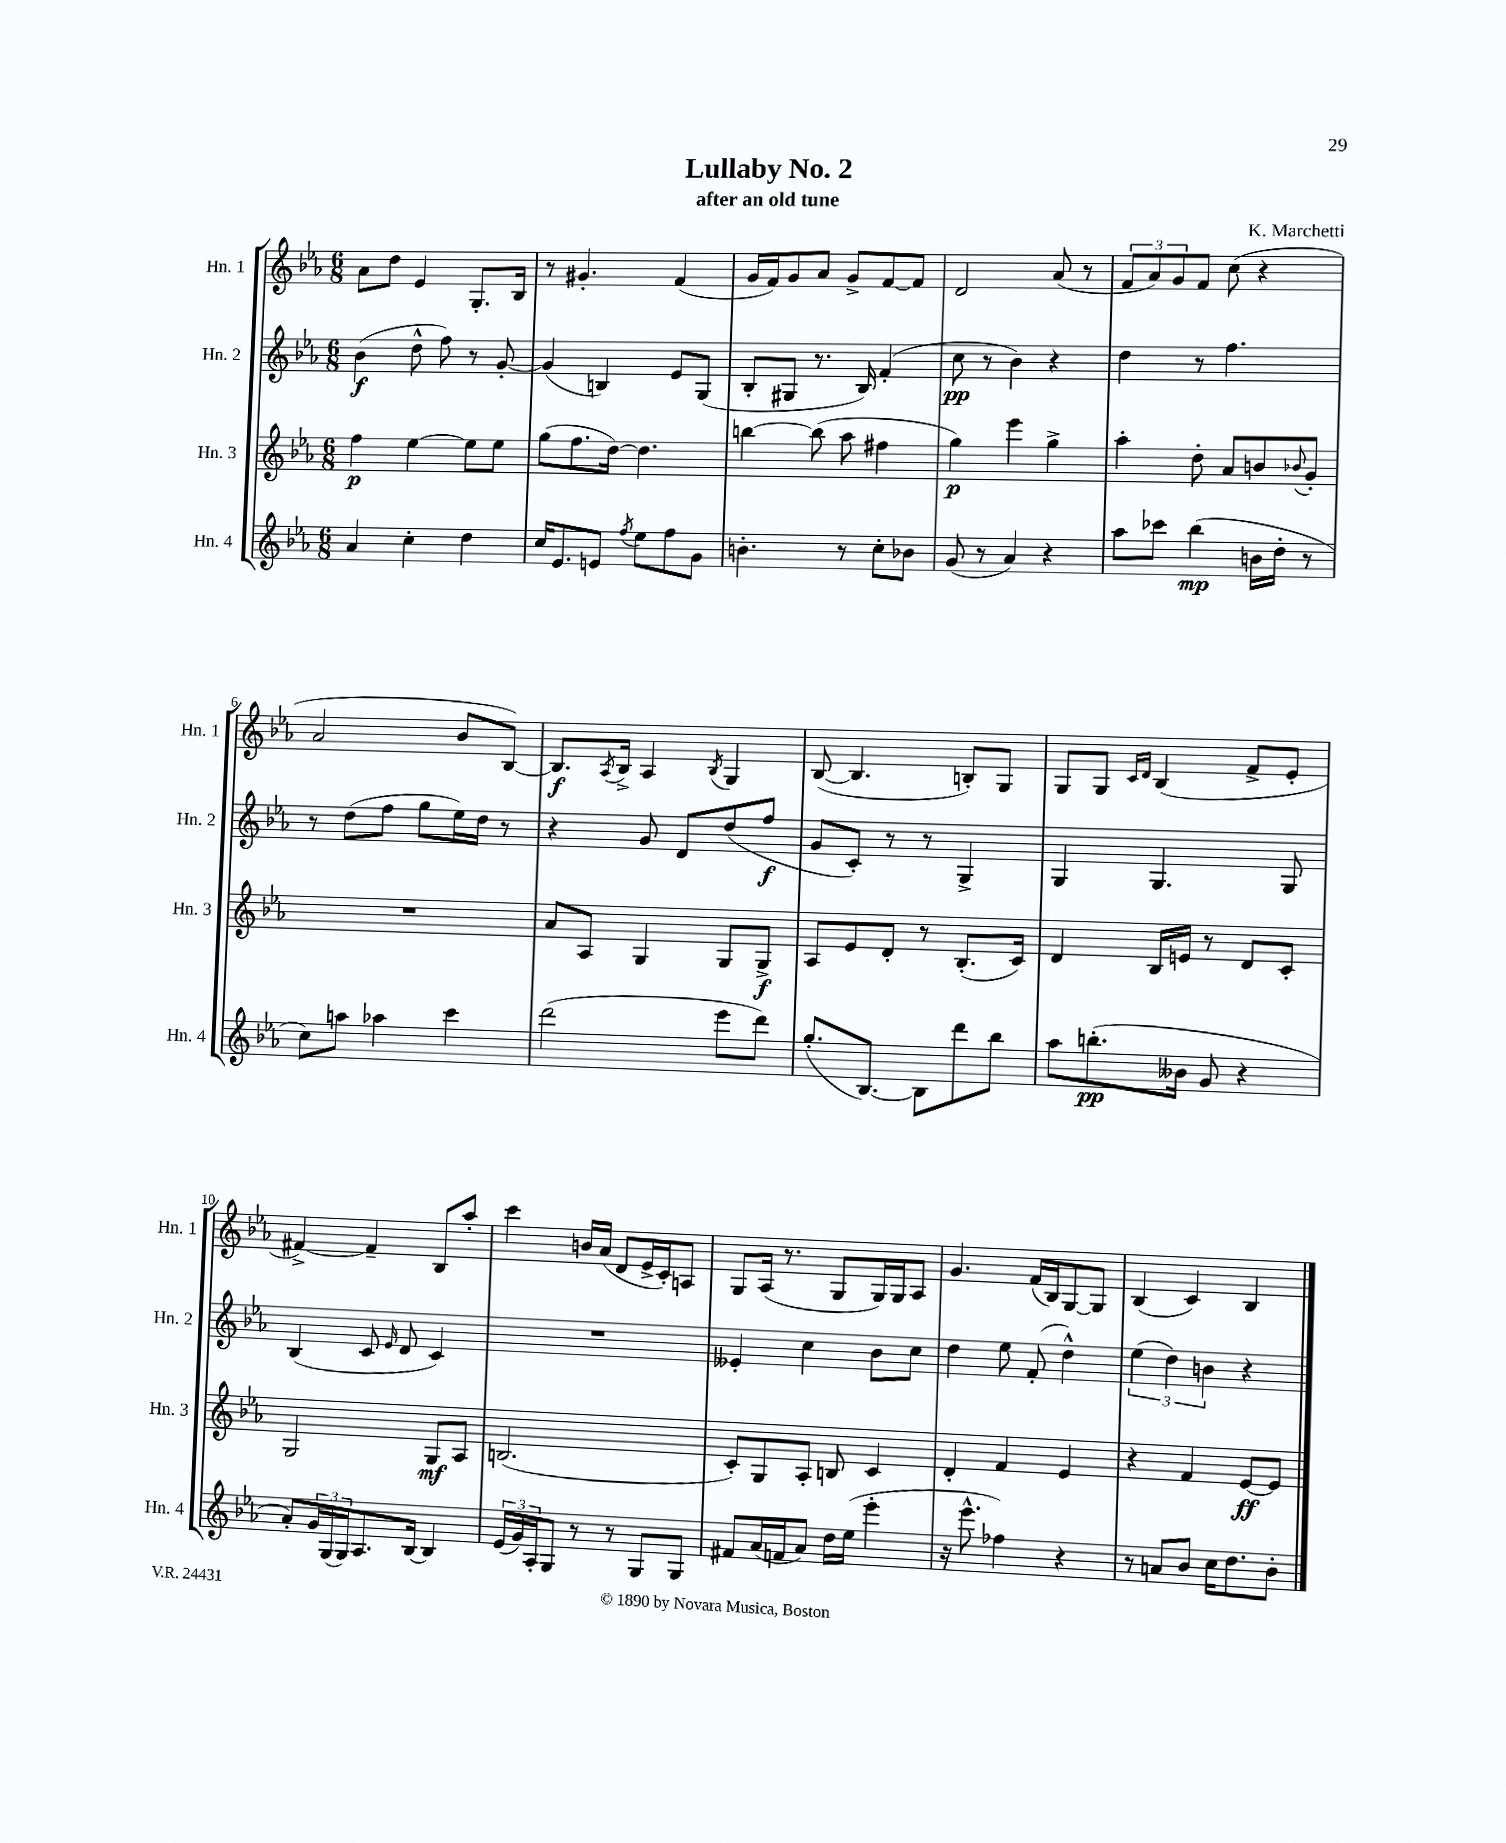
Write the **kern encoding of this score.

**kern	**dynam	**kern	**dynam	**kern	**dynam	**kern	**dynam
*part4	*part4	*part3	*part3	*part2	*part2	*part1	*part1
*staff4	*staff4	*staff3	*staff3	*staff2	*staff2	*staff1	*staff1
*I"Hn. 4	*	*I"Hn. 3	*	*I"Hn. 2	*	*I"Hn. 1	*
*I'Hn. 4	*	*I'Hn. 3	*	*I'Hn. 2	*	*I'Hn. 1	*
*clefG2	*	*clefG2	*	*clefG2	*	*clefG2	*
*k[b-e-a-]	*	*k[b-e-a-]	*	*k[b-e-a-]	*	*k[b-e-a-]	*
*M6/8	*	*M6/8	*	*M6/8	*	*M6/8	*
=1	=1	=1	=1	=1	=1	=1	=1
4a-/	.	4ff\	p	(4b-\	f	8a-\L	.
.	.	.	.	.	.	8dd\J	.
4cc'\	.	[4ee-\	.	8dd^^\	.	4e-/	.
.	.	.	.	8ff\)	.	.	.
4dd\	.	8ee-\L]	.	8r	.	8.G'/L	.
.	.	8ee-\J	.	[8g'/	.	.	.
.	.	.	.	.	.	16B-/Jk	.
=2	=2	=2	=2	=2	=2	=2	=2
16cc/KL	.	(8gg\L	.	(4g/]	.	8r	.
8.e-/	.	.	.	.	.	.	.
.	.	8.ff\	.	.	.	4.g#X'/	.
8en/J	.	.	.	4Bn/)	.	.	.
.	.	[16dd\Jk)	.	.	.	.	.
8qff/	.	.	.	.	.	.	.
8ee-\L	.	4.dd\]	.	.	.	.	.
8ff\	.	.	.	8e-/L	.	(4f/	.
8g\J	.	.	.	(8G/J	.	.	.
=3	=3	=3	=3	=3	=3	=3	=3
4.bn'\	.	[4bbn\	.	8B-'/L	.	16g/LL	.
.	.	.	.	.	.	16f/J)	.
.	.	.	.	8G#X/J	.	8g/	.
.	.	(8bb\]	.	8.r	.	8a-/J	.
8r	.	8aa-\	.	.	.	8g^/L	.
.	.	.	.	16B-/)	.	.	.
8cc'\L	.	4ff#X\	.	(4f'/	.	[8f/	.
8b-X\J	.	.	.	.	.	8f/J]	.
=4	=4	=4	=4	=4	=4	=4	=4
(8g/	.	4gg\)	p	8cc\	pp	2d/	.
8r	.	.	.	8r	.	.	.
4a-/)	.	4eee-\	.	4b-\)	.	.	.
4r	.	4gg^\	.	4r	.	(8a-/	.
.	.	.	.	.	.	8r	.
=5	=5	=5	=5	=5	=5	=5	=5
8aa-\L	.	4aa-'\	.	4dd\	.	12f/L	.
.	.	.	.	.	.	12a-/)	.
8ccc-X\J	.	.	.	.	.	.	.
.	.	.	.	.	.	12g/	.
(4bb-\	mp	8dd'\	.	8r	.	8f/J	.
.	.	8a-/L	.	4.ff\	.	(8cc\	.
16bn\LL	.	8bn/	.	.	.	4r	.
16dd'\JJ	.	.	.	.	.	.	.
.	.	8qqb-X/	.	.	.	.	.
8r	.	8g'/J	.	.	.	.	.
!!LO:LB:g=z
=6	=6	=6	=6	=6	=6	=6	=6
8cc\L)	.	2.r	.	8r	.	2a-/	.
8aan\J	.	.	.	(8dd\L	.	.	.
4aa-X\	.	.	.	8ff\J	.	.	.
.	.	.	.	8gg\L	.	.	.
4ccc\	.	.	.	16ee-\L)	.	8b-/L	.
.	.	.	.	16dd\JJ	.	.	.
.	.	.	.	8r	.	[8B-/J)	.
=7	=7	=7	=7	=7	=7	=7	=7
(2ddd\	.	8a-/L	.	4r	.	8.B-/L]	f
.	.	8A-/J	.	.	.	.	.
.	.	.	.	.	.	8qA-/	.
.	.	.	.	.	.	16B-^/Jk	.
.	.	4G/	.	8g/	.	4A-/	.
.	.	.	.	8d/L	.	.	.
.	.	.	.	.	.	8qB-/	.
8eee-\L	.	8G/L	.	(8dd/	.	4G/	.
8ddd\J)	.	8G^/J	f	8ff/J	f	.	.
=8	=8	=8	=8	=8	=8	=8	=8
(8.gg'/L	.	8A-/L	.	8g/L	.	([8B-/	.
.	.	8e-/	.	8c'/J)	.	4.B-/]	.
[8.B-/J)	.	.	.	.	.	.	.
.	.	8d'/J	.	8r	.	.	.
8B-\L]	.	8r	.	8r	.	.	.
8ddd\	.	(8.B-'/L	.	4G^/	.	8Bn'/L)	.
8bb-\J	.	.	.	.	.	8G/J	.
.	.	16c/Jk)	.	.	.	.	.
=9	=9	=9	=9	=9	=9	=9	=9
8aa-\L	.	4d/	.	4G/	.	8G/L	.
(8.bbn'\	pp	.	.	.	.	8G/J	.
.	.	.	.	.	.	16qqc/LL	.
.	.	.	.	.	.	16qqd/JJ	.
.	.	16B-/LL	.	4.G/	.	(4B-/	.
16b--X\Jk	.	16en/JJ	.	.	.	.	.
8g/	.	8r	.	.	.	.	.
4r	.	8d/L	.	.	.	8f^/L	.
.	.	8c'/J	.	8G/	.	8e-'/J	.
!!LO:LB:g=z
=10	=10	=10	=10	=10	=10	=10	=10
8a-'/L)	.	2G/	.	(4B-/	.	[4f#X^/)	.
24g/L	.	.	.	.	.	.	.
(24G/	.	.	.	.	.	.	.
24G/J)	.	.	.	.	.	.	.
8.A-/	.	.	.	8c/	.	4f#~/]	.
.	.	.	.	16qqe-/	.	.	.
.	.	.	.	8d/	.	.	.
[16B-/Jk	.	.	.	.	.	.	.
4B-/]	.	8G/L	mf	4c/)	.	8B-/L	.
.	.	8A-/J	.	.	.	8aa-'/J	.
=11	=11	=11	=11	=11	=11	=11	=11
(24e-/LL	.	(2.Bn/	.	2.r	.	4ccc\	.
24g/)	.	.	.	.	.	.	.
24A-'/J	.	.	.	.	.	.	.
8G/J	.	.	.	.	.	.	.
8r	.	.	.	.	.	16bn/LL	.
.	.	.	.	.	.	(16a-/JJ	.
8r	.	.	.	.	.	8d/L	.
8G/L	.	.	.	.	.	16e-^/L	.
.	.	.	.	.	.	16c'/J)	.
8G/J	.	.	.	.	.	8An/J	.
=12	=12	=12	=12	=12	=12	=12	=12
8f#X/L	.	8c'/L)	.	4e--X'/	.	8G/L	.
(16a-/L	.	8G/	.	.	.	(16A-/Jk	.
16fn/J	.	.	.	.	.	8.r	.
8a-/J)	.	8A-'/J	.	4cc\	.	.	.
16dd\LL	.	8Bn/	.	.	.	8G/L	.
(16ee-\JJ	.	.	.	.	.	.	.
4eee-'\	.	4c/	.	8b-\L	.	16G/L)	.
.	.	.	.	.	.	16G/J	.
.	.	.	.	8cc\J	.	8A-/J	.
=13	=13	=13	=13	=13	=13	=13	=13
16r	.	4d'/	.	4dd\	.	4.g/	.
8.eee-^^\	.	.	.	.	.	.	.
4ff-X\)	.	4f/	.	8ee-\	.	.	.
.	.	.	.	(8f'/	.	(16f/LL	.
.	.	.	.	.	.	16B-/J)	.
4r	.	4e-/	.	4dd^^\)	.	[8G/	.
.	.	.	.	.	.	8G/J]	.
=14	=14	=14	=14	=14	=14	=14	=14
8r	.	4r	.	(6ee-\	.	(4B-/	.
8an/L	.	.	.	.	.	.	.
.	.	.	.	6dd\)	.	.	.
8b-/J	.	4f/	.	.	.	4c/)	.
.	.	.	.	6bn\	.	.	.
16cc\KL	.	.	.	.	.	.	.
8.dd\	.	.	.	.	.	.	.
.	.	[8e-/L	ff	4r	.	4B-/	.
8b-'\J	.	8e-/J]	.	.	.	.	.
==	==	==	==	==	==	==	==
*-	*-	*-	*-	*-	*-	*-	*-
